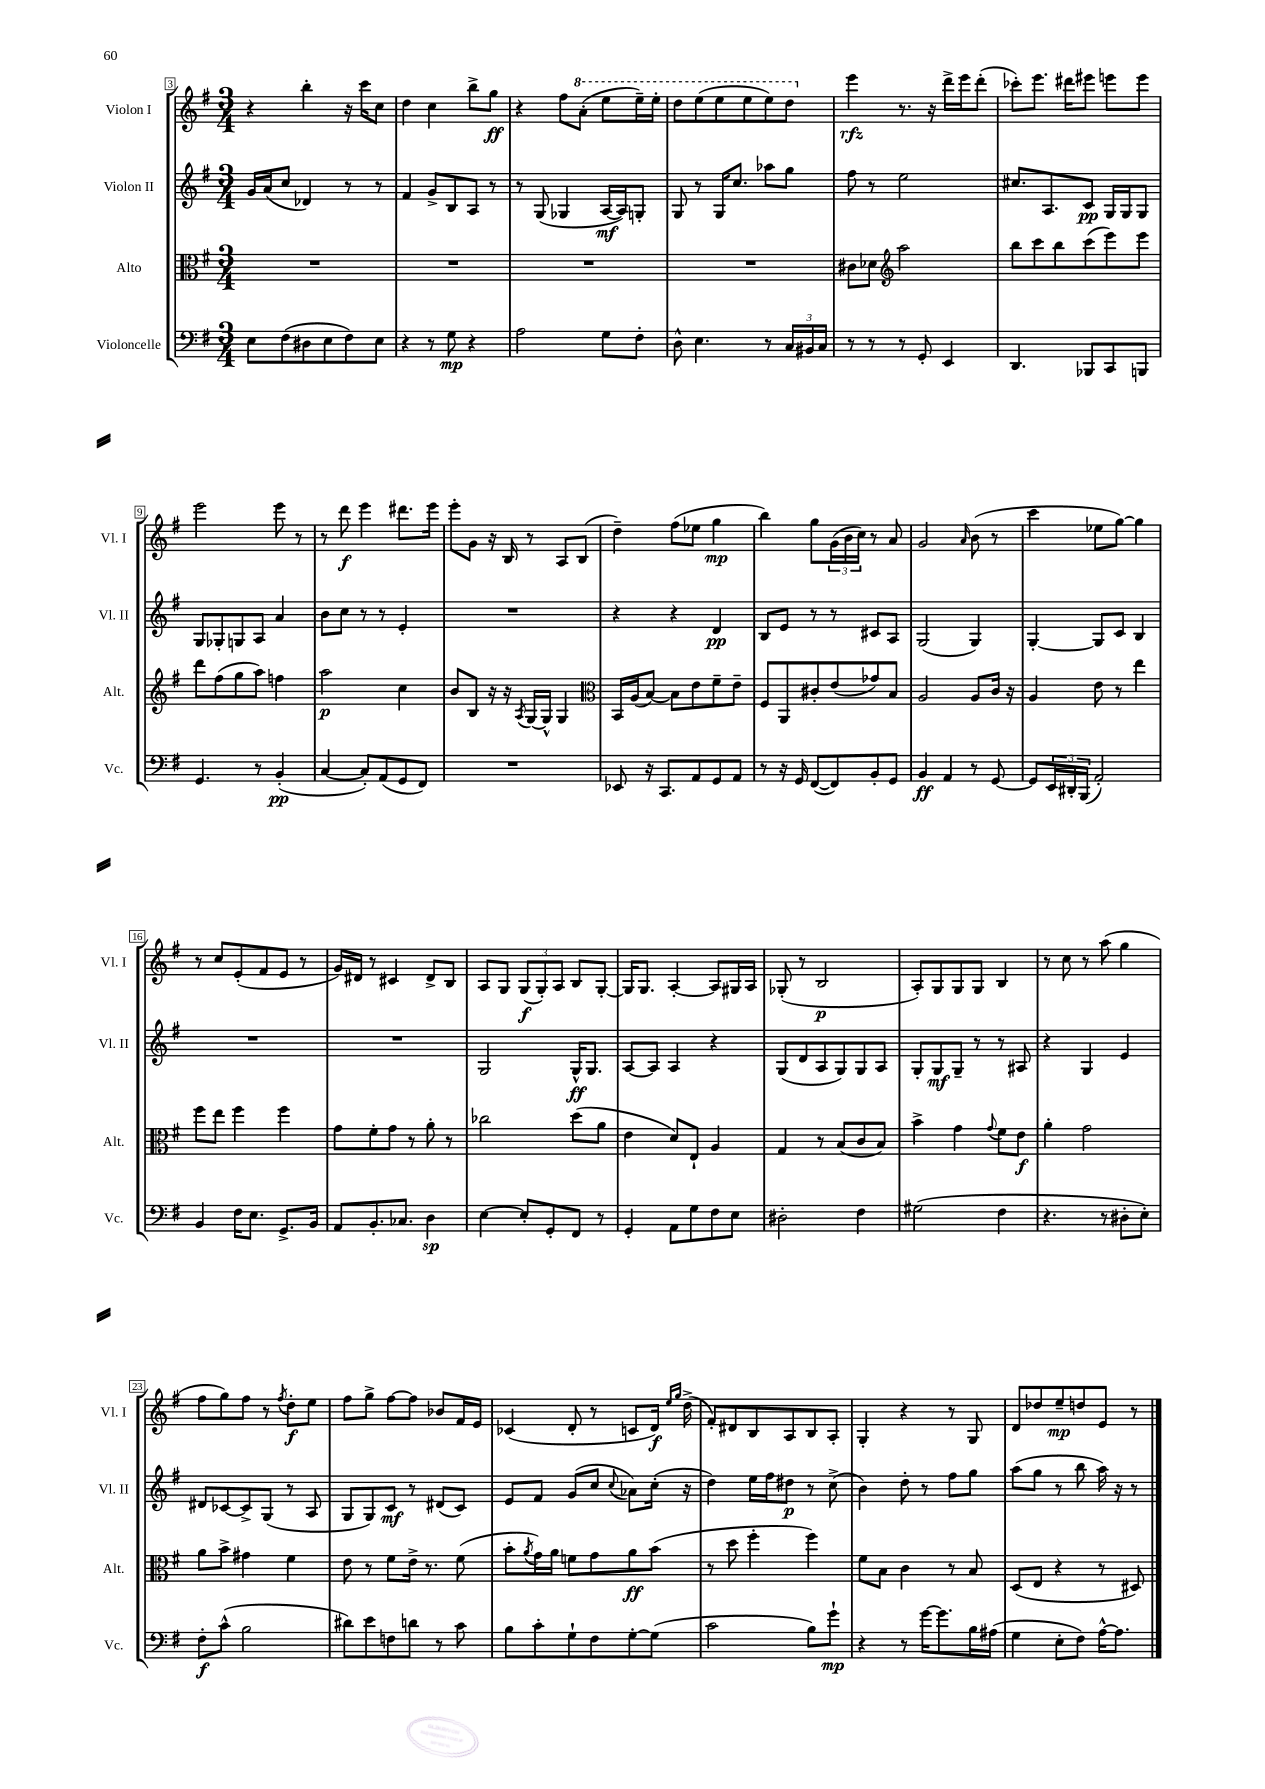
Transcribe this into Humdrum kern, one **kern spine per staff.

**kern	**kern	**kern	**kern
*staff4	*staff3	*staff2	*staff1
*clefF4	*clefC3	*clefG2	*clefG2
*k[f#]	*k[f#]	*k[f#]	*k[f#]
*M3/4	*M3/4	*M3/4	*M3/4
8E	2.r	16g	4r
.	.	(16a	.
(8F#	.	8cc	.
8D#	.	4d-)	4bb'
8E	.	.	.
8F#)	.	8r	16r
.	.	.	16ccc
8E	.	8r	8cc
=	=	=	=
4r	2.r	4f#	4dd
8r	.	8g^	4cc
8G	.	8B	.
4r	.	8A	8bb^
.	.	8r	8gg
=	=	=	=
2A	2.r	8r	4r
.	.	(8G	.
.	.	4G-	8ff#
.	.	.	(8aa'
8G	.	[16A	8eee
.	.	16A])	.
8F#'	.	8G'	16eee~)
.	.	.	16eee'
=	=	=	=
8D^^	2.r	8G	8ddd
4.E	.	8r	(8eee
.	.	16G	8eee
.	.	8.cc	.
.	.	.	8eee
8r	.	8aa-	8eee)
24C	.	8gg	8ddd
24BB#	.	.	.
24C	.	.	.
=	=	=	=
8r	8c#	8ff#	4eee
8r	8d-	8r	.
*	*clefG2	*	*
8r	2aa	2ee	8.r
8GG'	.	.	.
.	.	.	16r
4EE	.	.	16ddd^
.	.	.	16eee
.	.	.	(8ddd'
=	=	=	=
4.DD	8bb	8.cc#	8ccc-')
.	8ccc	.	8.eee
.	.	8.A	.
.	8bb	.	.
.	.	.	16ddd#
8BBB-	(8ccc	8c	8eee#
8CC	8eee)	16G	8eee
.	.	16G	.
8BBB	8eee	8G	8eee
=	=	=	=
4.GG	8ddd	8G	2eee
.	(8ff#	8G-'	.
.	8gg	8G	.
8r	8aa)	8A	.
(4BB'	4ff	4a	8eee
.	.	.	8r
=	=	=	=
[4C	2aa	8b	8r
.	.	8cc	8ddd
8C'])	.	8r	4eee
(8AA	.	8r	.
8GG	4cc	4e'	8.ddd#
8FF#)	.	.	.
.	.	.	16eee
=	=	=	=
2.r	8b	2.r	8eee'
.	8B	.	8g
.	16r	.	16r
.	16r	.	16B
.	8qA	.	.
.	[16G	.	8r
.	16G^^]	.	.
.	4G	.	8A
.	.	.	(8B
=	=	=	=
*	*clefC3	*	*
8EE-	16BB	4r	4dd~)
.	(16A	.	.
16r	[8B)	.	.
8.CC	.	.	.
.	8B]	4r	(8ff#
8AA	8e	.	8ee-
8GG	8f#~	4d	4gg
8AA	8e~	.	.
=	=	=	=
8r	8F#	8B	4bb)
16r	8AA	8e	.
16GG	.	.	.
([8FF#	8c#'	8r	8gg
8FF#])	(8e	8r	(24g
.	.	.	24b
.	.	.	24cc)
8BB'	8g-)	8c#	8r
8GG	8B	8A	8a
=	=	=	=
4BB	2A	(2G	2g
4AA	.	.	.
.	.	.	16qqa
8r	8A	4G)	(8b
[8GG	16c	.	8r
.	16r	.	.
=	=	=	=
8GG]	4A	[4G'	4ccc
24EE	.	.	.
24DD#'	.	.	.
(24BBB	.	.	.
2AA')	8e	8G]	8ee-
.	8r	8c	[8gg)
.	4ee	4B	4gg]
=	=	=	=
4BB	8ff#	2.r	8r
.	8ee	.	8cc
16F#	4ff#	.	(8e'
8.E	.	.	.
.	.	.	8f#
8.GG^	4ff#	.	8e
.	.	.	8r
16BB	.	.	.
=	=	=	=
8AA	8g	2.r	16g)
.	.	.	16d#
8.BB'	8f#'	.	8r
.	8g	.	4c#
8.C-	.	.	.
.	8r	.	.
4D	8a'	.	8d#^
.	8r	.	8B
=	=	=	=
[4E	2cc-	2G	8A
.	.	.	8G
8E']	.	.	(12G
.	.	.	12G')
8GG'	.	.	.
.	.	.	12A
8FF#	(8dd	16G^^	8B
.	.	8.G	.
8r	8a	.	[8G'
=	=	=	=
4GG'	4e	[8A	16G]
.	.	.	8.G
.	.	8A]	.
8AA	8d)	4A	[4A'
8G	8E`	.	.
8F#	4A	4r	8A]
8E	.	.	16G#
.	.	.	16A
=	=	=	=
2D#'	4G	(8G	(8G-'
.	.	8d	8r
.	8r	8A	2B
.	(8B	8G)	.
4F#	8c	8G	.
.	8B)	8A	.
=	=	=	=
(2G#	4b^	8G'	8A')
.	.	8G	8G
.	4g	8G~	8G
.	.	8r	8G
.	8qqg	.	.
4F#	8f#	8r	4B
.	8e	8A#	.
=	=	=	=
4.r	4a'	4r	8r
.	.	.	8cc
.	2g	4G	8r
8r	.	.	(8aa
8D#'	.	4e	4gg
8E')	.	.	.
=	=	=	=
8F#'	8a	8d#	8ff#
(8c^^	8b^	[8c-	8gg)
2B	4g#	8c-^]	8ff#
.	.	(8G	8r
.	.	.	8qff#
.	4f#	8r	8dd'
.	.	8A	8ee
=	=	=	=
8d#)	8e	8G	8ff#
8e	8r	8G)	8gg^
8F	8f#	8c	[8ff#
8d	16e^	8r	8ff#]
.	8.r	.	.
8r	.	(8d#	8b-
8c	(8f#	8c)	16f#
.	.	.	16e
=	=	=	=
8B	8b'	8e	(4c-
.	8qa	.	.
8c'	16g)	8f#	.
.	16a	.	.
8G`	8f	(8g	8d'
8F#	8g	8cc	8r
.	.	8qqcc	.
[8G'	8a	8a-)	8c
(8G]	(8b	(16cc'	16d)
.	.	.	16qqee
.	.	.	16qqgg
.	.	16r	(16dd^
=	=	=	=
2c	8r	4dd)	8f#')
.	8dd	.	8d#
.	4ff#'	16ee	8B
.	.	16ff#	.
.	.	8dd#	8A
8B)	4ff#)	8r	8B
8g`	.	(8cc^	8A'
=	=	=	=
4r	8f#	4b)	4G'
.	8B	.	.
8r	4c	8dd'	4r
[16g	.	8r	.
8.g]	.	.	.
.	8r	8ff#	8r
16B	8B	8gg	8G
(16A#	.	.	.
=	=	=	=
4G	(8D	(8aa	8d
.	8E	8gg	8dd-
8E'	4r	8r	8ee~
8F#)	.	8bb	8dd
[16A^^	8r	16aa)	8e
8.A]	.	16r	.
.	8D#)	8r	8r
==	==	==	==
*-	*-	*-	*-
